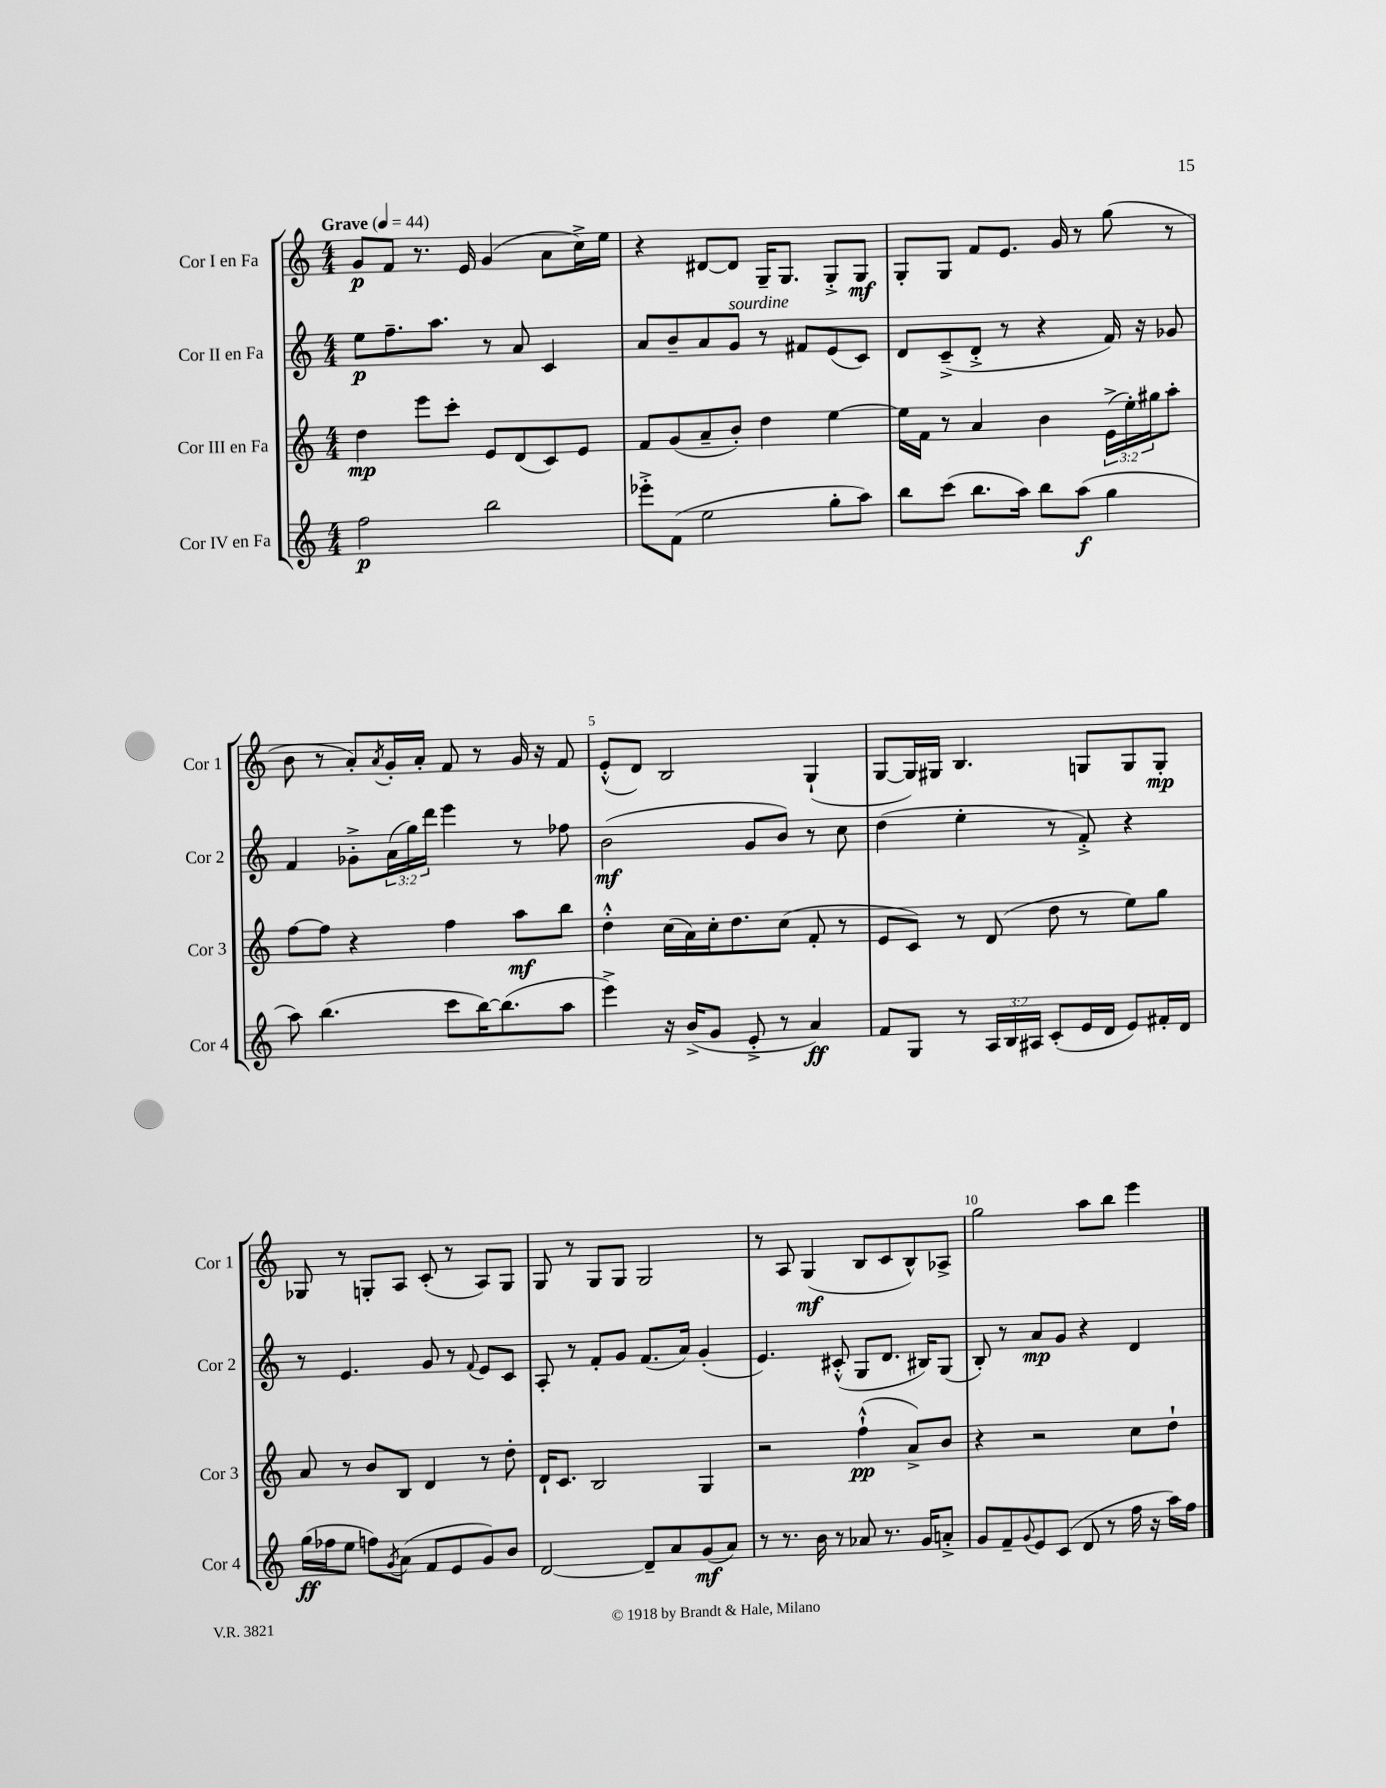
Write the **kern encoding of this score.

**kern	**dynam	**kern	**dynam	**kern	**dynam	**kern	**dynam
*part4	*part4	*part3	*part3	*part2	*part2	*part1	*part1
*staff4	*staff4	*staff3	*staff3	*staff2	*staff2	*staff1	*staff1
*I"Cor IV en Fa	*	*I"Cor III en Fa	*	*I"Cor II en Fa	*	*I"Cor I en Fa	*
*I'Cor 4	*	*I'Cor 3	*	*I'Cor 2	*	*I'Cor 1	*
*clefG2	*	*clefG2	*	*clefG2	*	*clefG2	*
*k[]	*	*k[]	*	*k[]	*	*k[]	*
*M4/4	*	*M4/4	*	*M4/4	*	*M4/4	*
*MM44	*	*MM44	*	*MM44	*	*MM44	*
=1	=1	=1	=1	=1	=1	=1	=1
!	!	!	!	!	!	!LO:TX:a:B:t=Grave	!
2ff\	p	4dd\	mp	8ee\L	p	8g/L	p
.	.	.	.	8.ff~\	.	8f/J	.
.	.	8eee\L	.	.	.	8.r	.
.	.	.	.	8.aa\J	.	.	.
.	.	8ccc'\J	.	.	.	.	.
.	.	.	.	.	.	16e/	.
2bb\	.	8e/L	.	8r	.	(4g/	.
.	.	(8d/	.	8a/	.	.	.
.	.	8c/)	.	4c/	.	8a\L	.
.	.	8e/J	.	.	.	16cc^\L)	.
.	.	.	.	.	.	16ee\JJ	.
=2	=2	=2	=2	=2	=2	=2	=2
8eee-X'^\L	.	8f/L	.	8a/L	.	4r	.
(8f\J	.	(8g/	.	8b~/	.	.	.
2ee\	.	8a~/	.	8a/	.	[8d#X/L	.
!	!	!	!	!LO:TX:a:i:t=sourdine	!	!	!
.	.	8b'/J)	.	8g/J	.	8d#/J]	.
.	.	4dd\	.	8r	.	16G~/KL	.
.	.	.	.	.	.	8.G/J	.
.	.	.	.	8f#X/L	.	.	.
8gg'\L	.	[4ee\	.	(8e/	.	8G'^/L	.
8aa\J)	.	.	.	8c/J)	.	8G/J	mf
=3	=3	=3	=3	=3	=3	=3	=3
8bb\L	.	16ee\LL]	.	8d/L	.	8G'/L	.
.	.	16f\JJ	.	.	.	.	.
(8ccc\J	.	8r	.	(8c~^/	.	8G/J	.
8.bb\L	.	4a/	.	8d'^/J	.	8f/L	.
.	.	.	.	8r	.	8.e/J	.
16aa\Jk)	.	.	.	.	.	.	.
8bb\L	.	4b\	.	4r	.	.	.
.	.	.	.	.	.	16g/	.
(8aa\J	f	.	.	.	.	8r	.
4gg\	.	(24e^\LL	.	16f/)	.	(8gg\	.
.	.	24ee'\)	.	.	.	.	.
.	.	.	.	16r	.	.	.
.	.	24gg#X\J	.	.	.	.	.
.	.	8aa'\J	.	8g-X/	.	8r	.
!!LO:LB:g=z
=4	=4	=4	=4	=4	=4	=4	=4
8aa\)	.	[8ff\L	.	4f/	.	8b\	.
(4.bb\	.	8ff\J]	.	.	.	8r	.
.	.	4r	.	8g-X'^\L	.	8a'/L)	.
.	.	.	.	.	.	8qa/	.
.	.	.	.	(24a\L	.	16g'/L	.
.	.	.	.	24gg\)	.	.	.
.	.	.	.	.	.	16a'/JJ	.
.	.	.	.	24ddd\JJ	.	.	.
8ccc\L	.	4ff\	.	4eee\	.	8f/	.
[16bb\K)	.	.	.	.	.	8r	.
(8.bb\]	.	.	.	.	.	.	.
.	.	8aa\L	mf	8r	.	16g/	.
.	.	.	.	.	.	16r	.
8aa\J	.	8bb\J	.	8ff-X\	.	8f/	.
=5	=5	=5	=5	=5	=5	=5	=5
4eee^\)	.	4dd'^^\	.	(2b\	mf	(8e'^^/L	.
.	.	.	.	.	.	8d/J)	.
16r	.	(16cc\LL	.	.	.	2B/	.
(16b^/KL	.	16a\)	.	.	.	.	.
8g/J	.	16cc'\J	.	.	.	.	.
.	.	8.dd\	.	.	.	.	.
8e'^/	.	.	.	8g/L	.	.	.
8r	.	(8cc\J	.	8b/J)	.	.	.
4a/)	ff	8f'/	.	8r	.	(4G`/	.
.	.	8r	.	8cc\	.	.	.
=6	=6	=6	=6	=6	=6	=6	=6
8f/L	.	8e/L	.	(4dd\	.	[8G/L	.
8G/J	.	8c/J)	.	.	.	16G/L])	.
.	.	.	.	.	.	16G#X/JJ	.
8r	.	8r	.	4ee'\	.	4.B/	.
24A/LL	.	(8d/	.	.	.	.	.
24B/	.	.	.	.	.	.	.
24A#X/JJ	.	.	.	.	.	.	.
(8c'/L	.	8dd\	.	8r	.	.	.
16e/L	.	8r	.	8f'^/)	.	8Gn/L	.
16d/JJ	.	.	.	.	.	.	.
8e/L)	.	8ee\L)	.	4r	.	8G/	.
16f#X'/L	.	8gg\J	.	.	.	8G'/J	mp
16d/JJ	.	.	.	.	.	.	.
!!LO:LB:g=z
=7	=7	=7	=7	=7	=7	=7	=7
(16gg\LL	ff	8a/	.	8r	.	8G-X/	.
16ff-X\J	.	.	.	.	.	.	.
8ee\J	.	8r	.	4.e/	.	8r	.
8ffn\L)	.	8b/L	.	.	.	8Gn'/L	.
8qg/	.	.	.	.	.	.	.
(8a\J	.	8B/J	.	.	.	8A/J	.
8f/L	.	4d/	.	8g/	.	(8c'/	.
8e/	.	.	.	8r	.	8r	.
.	.	.	.	8qqf/	.	.	.
8g/)	.	8r	.	8e/L	.	8A/L)	.
8b/J	.	8dd'\	.	8c/J	.	8G/J	.
=8	=8	=8	=8	=8	=8	=8	=8
[2d/	.	16d`/KL	.	8A'/	.	8G/	.
.	.	8.c/J	.	.	.	.	.
.	.	.	.	8r	.	8r	.
.	.	2B/	.	8f'/L	.	8G/L	.
.	.	.	.	8g/J	.	8G/J	.
8d~/L]	.	.	.	(8.f/L	.	2G/	.
8a/	.	.	.	.	.	.	.
.	.	.	.	16a/Jk)	.	.	.
(8g/	mf	4G/	.	(4g'/	.	.	.
8a/J)	.	.	.	.	.	.	.
=9	=9	=9	=9	=9	=9	=9	=9
8r	.	2r	.	4.e/)	.	8r	.
8.r	.	.	.	.	.	8A/	.
.	.	.	.	.	.	(4G/	mf
16b\	.	.	.	.	.	.	.
8r	.	.	.	(8c#X'^^/	.	.	.
8a-X/	.	(4ff`^^\	pp	8G/L	.	8B/L	.
8.r	.	.	.	8.d/J	.	8c/	.
.	.	8a^/L)	.	.	.	8B^^/)	.
16g/KL	.	.	.	16B#X/KL)	.	.	.
8an'^/J	.	8b/J	.	(8G/J	.	8A-X^/J	.
=10	=10	=10	=10	=10	=10	=10	=10
8g/L	.	4r	.	8B'/)	.	2gg\	.
8f~/	.	.	.	8r	.	.	.
8qqg/	.	.	.	.	.	.	.
8e/	.	2r	.	8a/L	mp	.	.
(8c/J	.	.	.	8g/J	.	.	.
8d/	.	.	.	4r	.	8aa\L	.
8r	.	.	.	.	.	8bb\J	.
16ff\	.	8cc\L	.	4d/	.	4eee\	.
16r	.	.	.	.	.	.	.
16aa\LL)	.	8dd`\J	.	.	.	.	.
16ff\JJ	.	.	.	.	.	.	.
==	==	==	==	==	==	==	==
*-	*-	*-	*-	*-	*-	*-	*-
